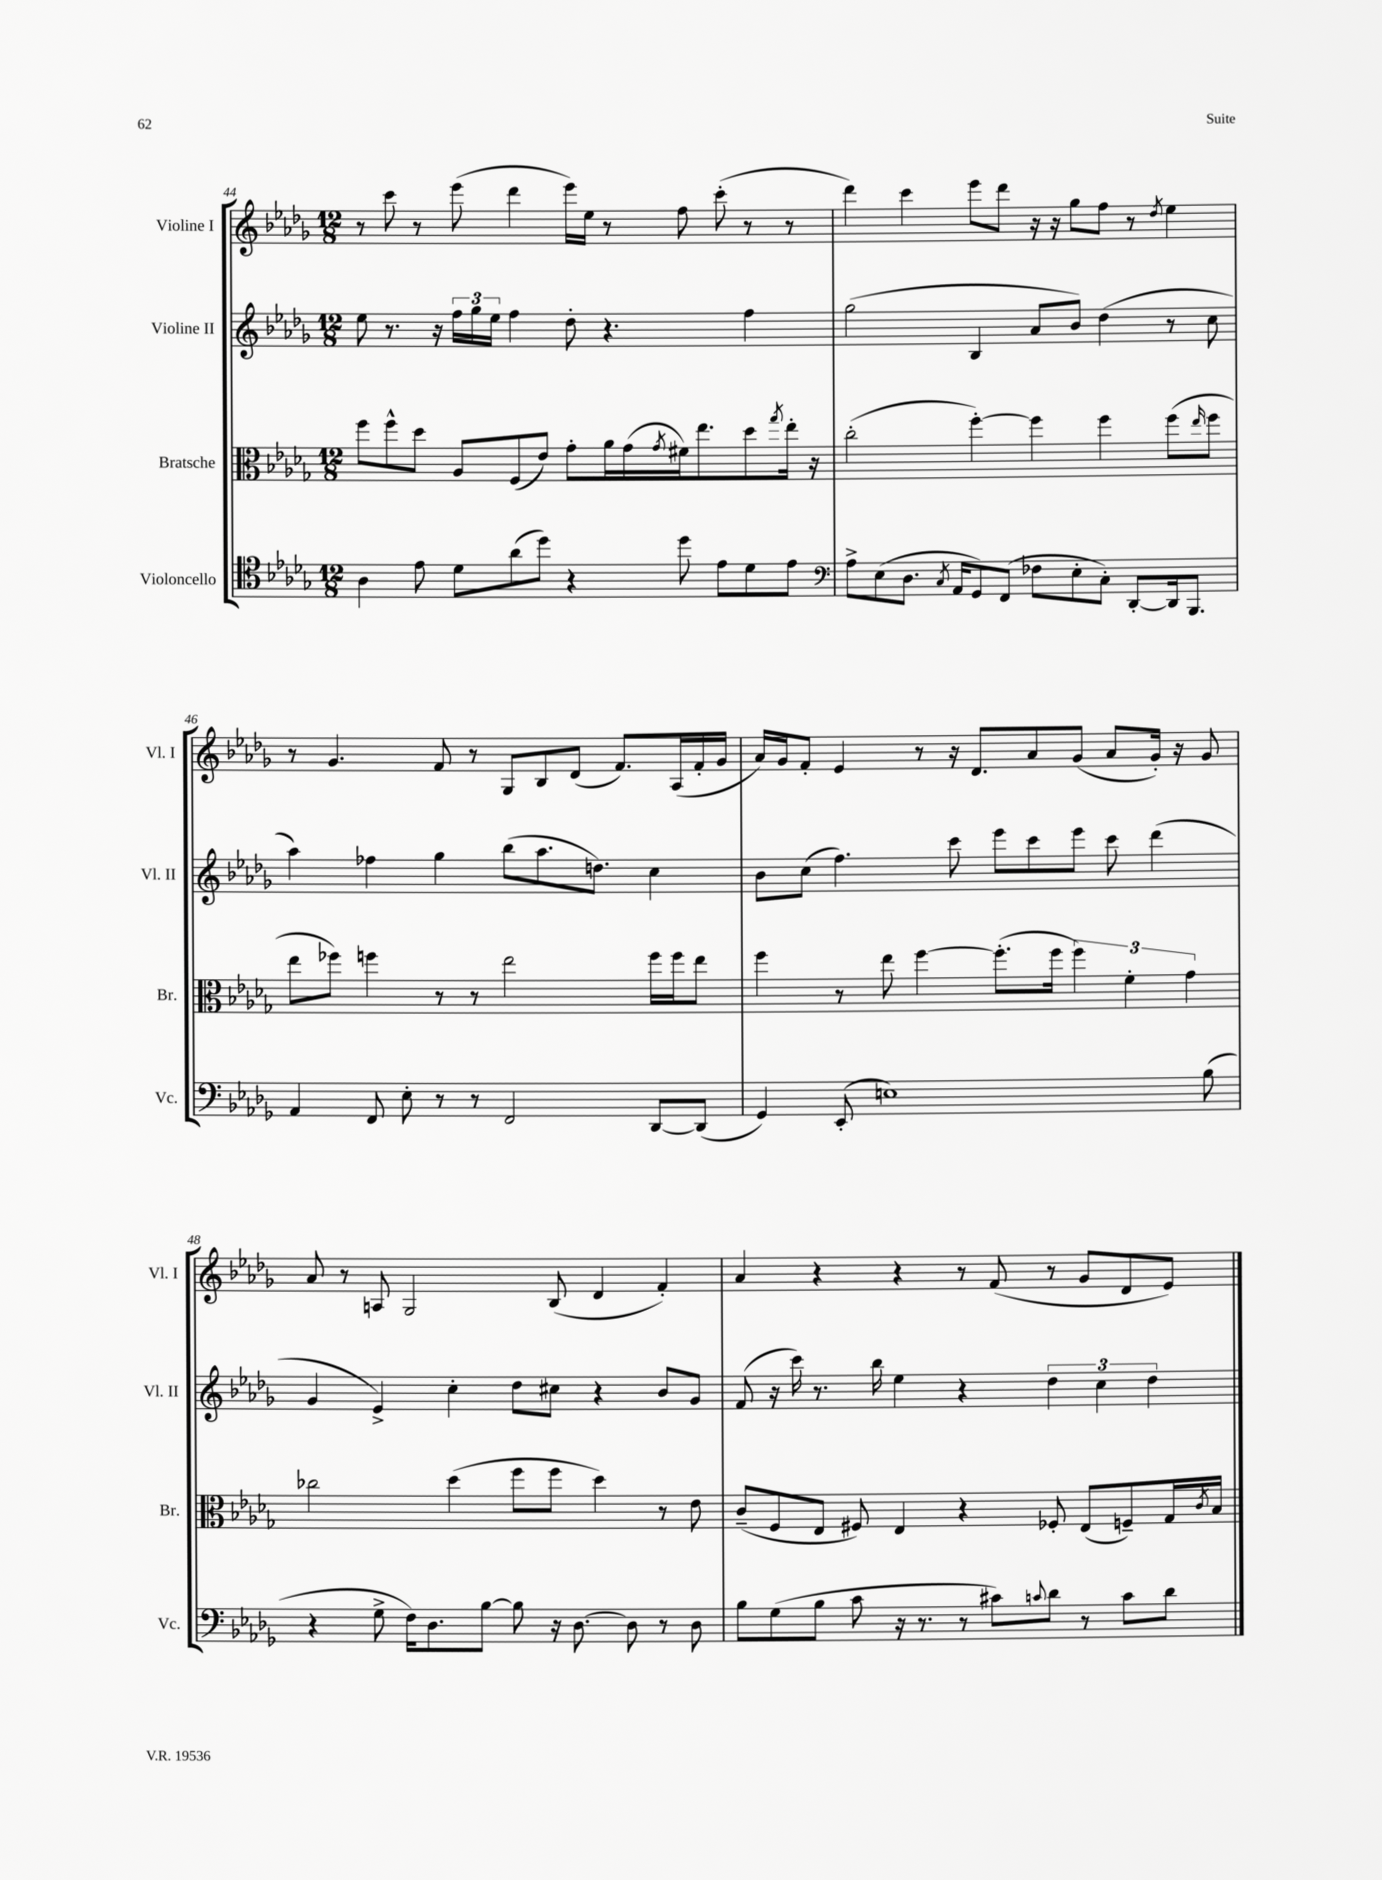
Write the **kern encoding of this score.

**kern	**kern	**kern	**kern
*staff4	*staff3	*staff2	*staff1
*clefC4	*clefC3	*clefG2	*clefG2
*k[b-e-a-d-g-]	*k[b-e-a-d-g-]	*k[b-e-a-d-g-]	*k[b-e-a-d-g-]
*M12/8	*M12/8	*M12/8	*M12/8
4A-	8ff	8ee-	8r
.	8ff^^	8.r	8ccc
8e-	8dd-	.	8r
.	.	16r	.
8d-	8A-	24ff	(8eee-
.	.	24gg-	.
.	.	24ee-	.
(8a-	(8F	4ff	4ddd-
8dd-)	8e-)	.	.
4r	8g-'	8dd-'	16eee-)
.	.	.	16ee-
.	16a-	4.r	8r
.	(16g-	.	.
.	8qg-	.	.
8dd-	16f#)	.	8ff
.	8.ee-	.	.
8e-	.	.	(8ccc'
8d-	8dd-	4ff	8r
.	8qgg-	.	.
8e-	16ee-'	.	8r
.	16r	.	.
=	=	=	=
*clefF4	*	*	*
8A-^	(2cc'	(2gg-	4ddd-)
(8E-	.	.	.
8.D-	.	.	4ccc
8qC	.	.	.
16AA-	.	.	.
8GG-)	[4ff')	4B-	8eee-
(8FF	.	.	8ddd-
8F-	4ff]	8a-	16r
.	.	.	16r
8E-'	.	8b-)	8gg-
8C')	4ff	(4dd-	8ff
[8DD-'	.	.	8r
.	.	.	8qdd-
16DD-]	(8ff	8r	4ee-
8.BBB-	.	.	.
.	16qqee-	.	.
.	8ff	8cc	.
=	=	=	=
4AA-	8ee-	4aa-)	8r
.	8ff-)	.	4.g-
8FF	4ff	4ff-	.
8E-'	.	.	.
8r	8r	4gg-	8f
8r	8r	.	8r
2FF	2ee-	(8bb-	8G-
.	.	8.aa-	8B-
.	.	.	(8d-
.	.	8.dd)	.
.	.	.	8.f)
[8DD-	16ff	4cc	.
.	16ff	.	(16A-
(8DD-]	8ee-	.	16f'
.	.	.	16g-
=	=	=	=
4GG-)	4ff	8b-	16a-)
.	.	.	16g-
.	.	(8cc	8f'
(8EE-'	8r	4.ff)	4e-
1E)	8ee-	.	.
.	[4ff	.	8r
.	.	8ccc	16r
.	.	.	8.d-
.	(8.ff']	8eee-	.
.	.	8ccc	8a-
.	16ff	.	.
.	6ff)	8eee-	(8g-
.	.	8ccc	8a-
.	6f'	.	.
.	.	(4ddd-	16g-')
.	.	.	16r
.	6g-	.	.
(8B-	.	.	8g-
=	=	=	=
4r	2cc-	4g-	8a-
.	.	.	8r
8G-^	.	4e-^)	8A
16F)	.	.	2G-
8.D-	.	.	.
.	(4dd-	4cc'	.
[8B-	.	.	.
8B-]	8ff	8dd-	.
16r	8ff	8cc#	(8B-
[8.D-	.	.	.
.	4dd-)	4r	4d-
8D-]	.	.	.
8r	8r	8b-	4f')
8D-	8e-	8g-	.
=	=	=	=
8B-	(8c~	(8f	4a-
(8G-	8F	16r	.
.	.	16ccc)	.
8B-	8E-	8.r	4r
8c	8F#)	.	.
.	.	16bb-	.
16r	4E-	4ee-	4r
8.r	.	.	.
8r	4r	4r	8r
8c#)	.	.	(8f
8qqc	.	.	.
8d-	8F-'	6dd-	8r
8r	(8E-	.	8g-
.	.	6cc	.
8c	8F~)	.	8d-
.	.	6dd-	.
8d-	16G-	.	8e-)
.	8qc	.	.
.	16B-	.	.
==	==	==	==
*-	*-	*-	*-
